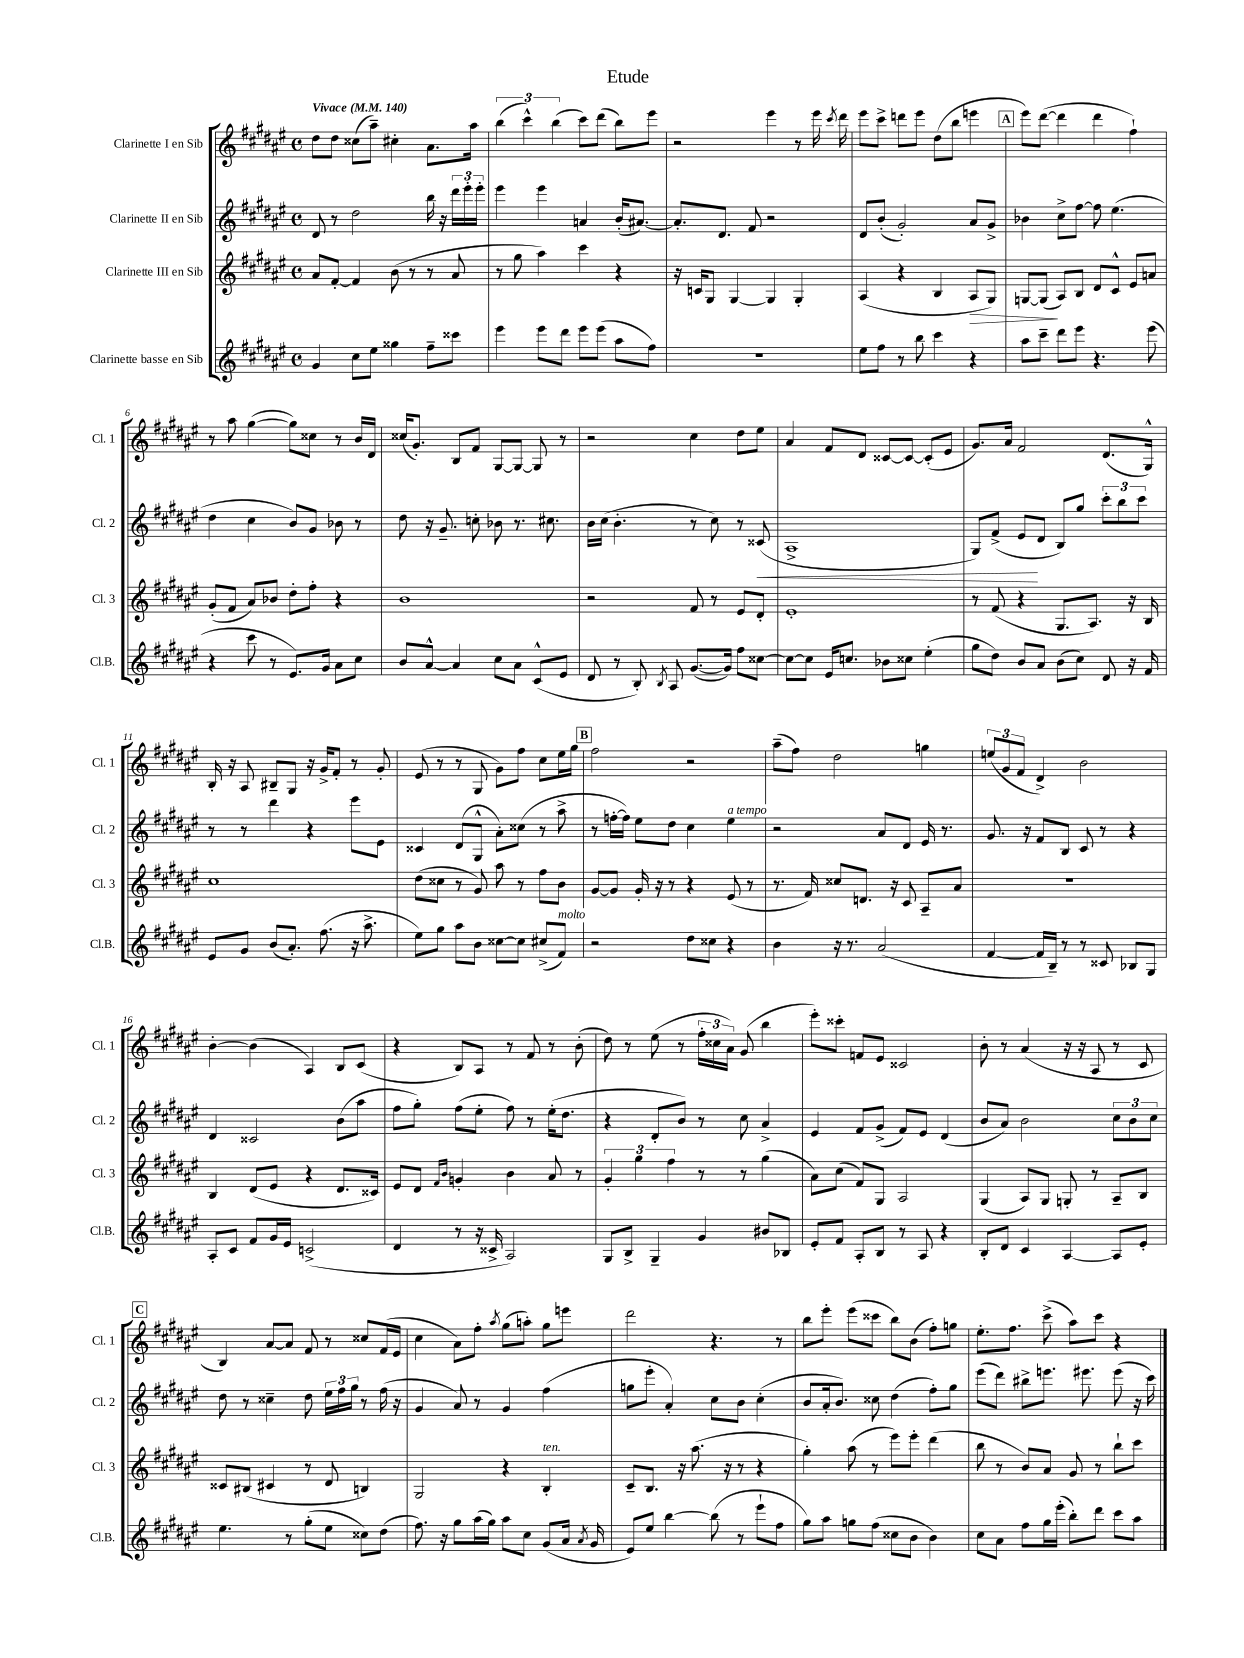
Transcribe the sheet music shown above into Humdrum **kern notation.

**kern	**kern	**kern	**kern
*staff4	*staff3	*staff2	*staff1
*clefG2	*clefG2	*clefG2	*clefG2
*k[f#c#g#d#a#e#]	*k[f#c#g#d#a#e#]	*k[f#c#g#d#a#e#]	*k[f#c#g#d#a#e#]
*M4/4	*M4/4	*M4/4	*M4/4
*met(c)	*met(c)	*met(c)	*met(c)
*MM140	*MM140	*MM140	*MM140
4g#	8a#	8d#	8dd#
.	[8f#'	8r	8dd#
8cc#	4f#]	2dd#	(8cc##
8ee#	.	.	8aa#~)
4gg##	(8b	.	4cc#'
.	8r	.	.
8ff#~	8r	16bb	8.a#
.	.	16r	.
8ccc##	8a#	24ddd#	.
.	.	24eee#'	.
.	.	.	16aa#
.	.	24eee#'	.
=	=	=	=
4eee#	8r	4eee#	(6bb
.	8gg#	.	.
.	.	.	6ccc#^^)
8eee#	4aa#)	4eee#	.
.	.	.	(6bb
8ddd#	.	.	.
8eee#	4ccc#	4a	8ccc#)
(8eee#	.	.	(8ddd#
8aa#	4r	(16b'	8bb)
.	.	[8.a#)	.
8ff#)	.	.	8eee#
=	=	=	=
1r	16r	8.a#']	2r
.	16c	.	.
.	8G#	.	.
.	.	8.d#	.
.	[4G#	.	.
.	.	8f#	.
.	4G#]	2r	4eee#
.	4G#'	.	8r
.	.	.	16eee#
.	.	.	8qccc#
.	.	.	16ddd#
=	=	=	=
8ee#	(4A#	8d#	8eee#
8ff#	.	(8b'	8ccc#^
8r	4r	2g#')	8ddd
8bb	.	.	8eee#
4ccc#	4B	.	(8dd#
.	.	.	8bb
4r	8A#	8a#	4eee
.	8G#)	8g#^	.
=	=	=	=
8aa#	[8G	4b-	8eee#)
8ccc#~	(8G]	.	([8ddd#
8ddd#	8A#)	8cc#^	4ddd#]
8eee#	8B	[8ff#	.
4.r	8d#	8ff#]	4ddd#
.	8c#^^	(4.ee#	.
.	8e#	.	4ff#`)
(8eee#	8a	.	.
=	=	=	=
4r	(8g#'	4dd#	8r
.	8f#	.	8aa#
8ccc#	8a#)	4cc#	([4gg#
8r	8b-	.	.
8.e#)	8dd#'	8b)	8gg#])
.	8ff#'	8g#	8cc##
16g#	.	.	.
8a#	4r	8b-	8r
8cc#	.	8r	16b
.	.	.	16d#
=	=	=	=
8b	1b	8dd#	(16cc##
.	.	.	8.g#')
[8a#^^	.	16r	.
.	.	8.g#~	.
4a#]	.	.	8B
.	.	8cc'	8f#
8cc#	.	8b-	[8G#
8a#	.	8.r	8G#_
(8c#^^	.	.	8G#]
.	.	8.cc#	.
8e#	.	.	8r
=	=	=	=
8d#	2r	16b	2r
.	.	(16cc#	.
8r	.	4.b'	.
8B')	.	.	.
8qB	.	.	.
8A#	.	.	.
([8.g#	8f#	8r	4cc#
.	8r	8cc#)	.
16g#])	.	.	.
8ff#	8e#	8r	8dd#
[8cc##	8d#'	(8c##	8ee#
=	=	=	=
8cc##_	1e#'	1A#^	4a#
8cc##]	.	.	.
16e#	.	.	8f#
8.cc	.	.	.
.	.	.	8d#
8b-	.	.	[8c##
8cc##	.	.	8c##_
(4ee#'	.	.	(8c##']
.	.	.	8e#
=	=	=	=
8gg#	8r	8G#)	8.g#)
8dd#)	(8f#	(8f#^	.
.	.	.	16a#
8b	4r	8e#	2f#
8a#	.	8d#	.
(8b	8.G#	8B)	.
8cc#)	.	8gg#	.
.	8.A#)	.	.
8d#	.	12ccc#'	(8.d#
.	.	12bb	.
16r	16r	.	.
.	.	12ccc#	.
16f#	16B	.	16G#^^)
=	=	=	=
8e#	1cc#	8r	16B'
.	.	.	16r
8g#	.	8r	8A#
(8b	.	4ddd#	8B#~
8.a#')	.	.	8G#
.	.	4r	16r
(8.ff#	.	.	16g#^
.	.	.	8f#'
16r	.	8eee#	8r
8.aa#^	.	.	.
.	.	8e#	8g#'
=	=	=	=
8ee#)	(8dd#	4c##	(8e#
8gg#	8cc##	.	8r
8aa#	8r	(8d#	8r
8b	8g#)	8G#^^	8G#
[8cc##	8aa#	8a#')	8g#)
8cc##]	8r	(8cc##	8ff#
(8cc#^	8ff#	8r	8cc#
8f#)	8b	8aa#^	16ee#
.	.	.	16gg#
=	=	=	=
2r	[8g#	8r	2ff#
.	8g#]	[16ff'	.
.	.	16ff])	.
.	16g#'	8ee#	.
.	16r	.	.
.	8r	8dd#	.
8dd#	4r	4cc#	2r
8cc##	.	.	.
4r	(8e#	4ee#	.
.	8r	.	.
=	=	=	=
4b	8.r	2r	(8aa#~
.	.	.	8ff#)
.	16f#)	.	.
16r	8cc##	.	2dd#
8.r	.	.	.
.	8.d	.	.
(2a#	.	8a#	.
.	16r	.	.
.	8c#	8d#	.
.	8A#~	16e#	4gg
.	.	8.r	.
.	8a#	.	.
=	=	=	=
[4f#	1r	8.g#	(12ee
.	.	.	12g#
.	.	.	12f#
.	.	16r	.
16f#]	.	8f#	4d#^)
16B~)	.	.	.
8r	.	8B	.
8r	.	8c#	2b
8c##	.	8r	.
8B-	.	4r	.
8G#	.	.	.
=	=	=	=
8A#'	4B	4d#	[4b'
8c#	.	.	.
8f#	(8d#	2c##	(4b]
16g#	8e#	.	.
16e#	.	.	.
(2c^	4r	.	4A#)
.	8.d#	(8b	8B
.	.	8aa#	(8c#
.	16c##)	.	.
=	=	=	=
4d#	8e#	8ff#	4r
.	8d#	8gg#')	.
.	16qqf#	.	.
.	16qqb	.	.
8r	4g'	(8ff#	8B)
16r	.	8ee#'	8A#
16c##^	.	.	.
2A#)	4b	8ff#)	8r
.	.	8r	8f#
.	8a#	(16ee#'	8r
.	.	8.dd#	.
.	8r	.	(8b'
=	=	=	=
8G#	6g#'	4r	8dd#)
8B^	.	.	8r
.	6gg#	.	.
4G#~	.	8d#'	(8ee#
.	6ff#	.	.
.	.	8b)	8r
4g#	8r	8r	24ff#'
.	.	.	24cc##
.	.	.	24a#)
.	8r	8cc#	(8g#
8b#	(4gg#	4a#^	4bb
8B-	.	.	.
=	=	=	=
8e#'	8a#)	4e#	8eee#')
8f#	(8cc#	.	8ccc##'
8A#'	8f#)	8f#	8f
8B	8G#	(8g#^	8e#
8r	2A#	8f#)	2c##
8A#	.	8e#	.
4r	.	(4d#	.
=	=	=	=
8B'	(4G#	8b	8b'
8d#	.	8a#)	8r
4c#	8A#)	2b	(4a#
.	8G#	.	.
[4A#	8G'	.	16r
.	.	.	16r
.	8r	.	8A#
8A#]	8A#~	12cc#	8r
.	.	12b	.
8e#'	8B	.	8c#
.	.	12cc#	.
=	=	=	=
4.ee#	8c##	8dd#	4B)
.	(8B#	8r	.
.	4c#	4cc##~	[8a#
8r	.	.	8a#]
(8gg#'	8r	8dd#	8f#
8ee#	8d#	24ee#	8r
.	.	24ff#	.
.	.	24gg#	.
8cc##)	4B)	8r	8cc##
(8dd#	.	(16ff#	(16f#
.	.	16r	16e#
=	=	=	=
8.ff#)	2G#	4g#	4cc#
16r	.	.	.
8gg#	.	8a#)	8a#)
(16aa#	.	8r	8ff#'
16gg#)	.	.	.
.	.	.	8qaa#
8aa#	4r	4g#	(8gg#
8cc#	.	.	8aa')
(8g#	4B'	(4ff#	8gg#
16a#	.	.	8eee
8qa#	.	.	.
16g#	.	.	.
=	=	=	=
8e#)	8c#~	8gg	2ddd#
8ee#	8.B	8eee#'	.
[4bb	.	4a#')	.
.	16r	.	.
.	(8.aa#	.	.
(8bb]	.	8cc#	4.r
.	16r	.	.
8r	8r	8b	.
8eee#`	4r	(4cc#'	.
8ff#	.	.	8r
=	=	=	=
8gg#)	4gg#')	8b	8bb
8aa#	.	16a#'	8eee#'
.	.	8.b)	.
8gg	(8aa#	.	(8eee#
(8ff#	8r	8cc##	8ccc##
8cc##	8eee#)	(4dd#	8bb)
8b	8eee#'	.	(8b
4b)	(4ddd#	8ff#')	8ff#')
.	.	8gg#	8gg
=	=	=	=
8cc#	8bb	(8eee#	8.ee#'
8a#	8r	8ddd#)	.
.	.	.	8.ff#
8ff#	8b)	8bb#^	.
16gg#	8a#	8.eee	(8ccc#^
(16eee#'	.	.	.
8bb')	8g#	.	8aa#)
.	.	8.eee#	.
8ddd#	8r	.	8ccc#
8ccc#	8bb`	(8eee#	4r
8aa#	8ccc#	16r	.
.	.	16ccc#)	.
==	==	==	==
*-	*-	*-	*-
